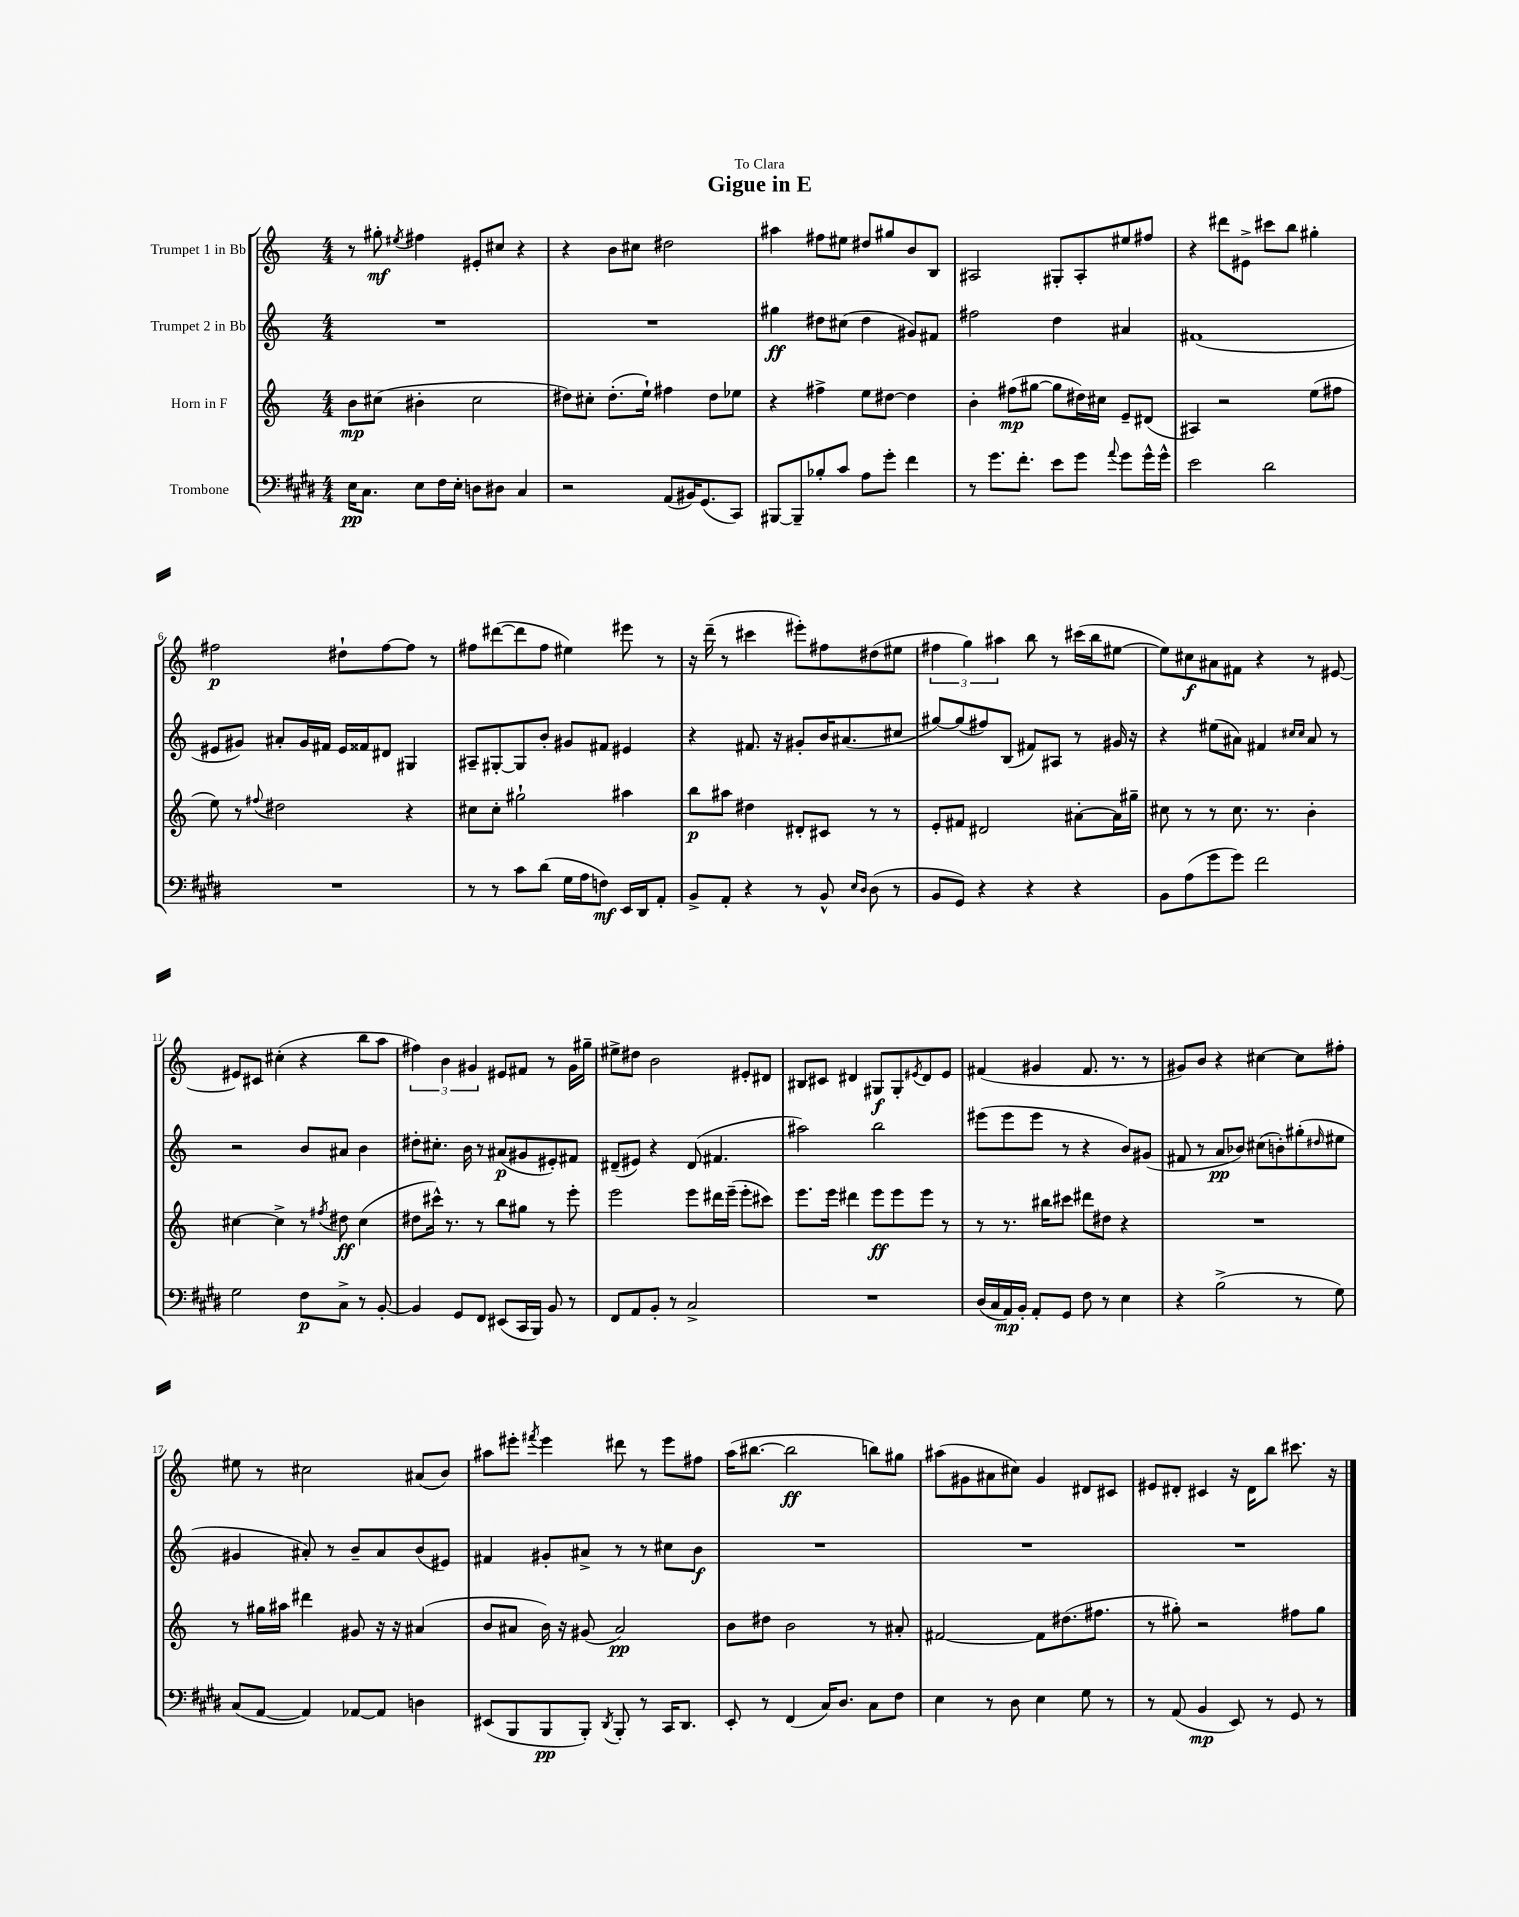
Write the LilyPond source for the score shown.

\header { title = "Gigue in E" dedication = "To Clara" }
<<
\new StaffGroup <<
\new Staff = "s0" \with { instrumentName = "Trumpet 1 in Bb" } {
    \clef treble \key c \major \numericTimeSignature \time 4/4
    r8 gis''8-.\mf \acciaccatura { eis''8 } fis''4 eis'8-. cis''8 r4 |
    r4 b'8 cis''8 dis''2 |
    ais''4 fis''8 eis''8 dis''8 gis''8 b'8 b8 |
    ais2 gis8-. ais8-. eis''8 fis''8 |
    r4 dis'''8 eis'8-> cis'''8 b''8 gis''4-. |
    fis''2\p dis''8-! fis''8~ fis''8 r8 |
    fis''8 dis'''8~( dis'''8 fis''8 eis''4) eis'''8 r8 |
    r16 d'''16--( r8 cis'''4 eis'''8-.) fis''8 dis''8( eis''8 |
    \tuplet 3/2 { fis''4 g''4) ais''4 } b''8 r8 cis'''16( b''16 eis''8~ |
    eis''8) cis''8\f ais'8 fis'8 r4 r8 eis'8~ |
    eis'8 cis'8 cis''4-.( r4 b''8 a''8 |
    \tuplet 3/2 { fis''4) b'4 gis'4 } eis'8 fis'8 r8 gis'16 gis''16-- |
    eis''8-> dis''8 b'2 eis'8-. dis'8 |
    bis8 cis'8 dis'4 gis8\f gis8-. \acciaccatura { eis'8 } dis'8 eis'8 |
    fis'4( gis'4 fis'8. r8. r8 |
    gis'8) b'8 r4 cis''4~ cis''8 fis''8-. |
    eis''8 r8 cis''2 ais'8( b'8) |
    ais''8 eis'''8-. \acciaccatura { fis'''8 } eis'''4 dis'''8 r8 eis'''8 fis''8 |
    a''16( bis''8.~ bis''2\ff b''8) gis''8 |
    ais''8( gis'8 ais'8 cis''8) gis'4 dis'8 cis'8 |
    eis'8 dis'8-. cis'4 r16 dis'16 b''8 cis'''8. r16 \bar "|." |
}
\new Staff = "s1" \with { instrumentName = "Trumpet 2 in Bb" } {
    \clef treble \key c \major \numericTimeSignature \time 4/4
    R1 |
    R1 |
    gis''4\ff dis''8 cis''8( dis''4 gis'8) fis'8 |
    fis''2 d''4 ais'4 |
    fis'1( |
    eis'8 gis'8) ais'8-. gis'16 fis'16 eis'16 fisis'16 dis'8 gis4 |
    ais8-- gis8~-. gis8 b'8-. gis'8 fis'8 eis'4 |
    r4 fis'8. r16 gis'8-. b'16 ais'8.( cis''8 |
    gis''8~) gis''8( fis''8) b8( fis'8) ais8 r8 gis'16 r16 |
    r4 eis''8( ais'8) fis'4 \grace { cis''16 cis''16 } ais'8 r8 |
    r2 b'8 ais'8 b'4 |
    dis''8-. cis''8.-. b'16 r8 ais'8\p( gis'8 eis'8-.) fis'8 |
    dis'8--( eis'8) r4 dis'8( fis'4. |
    ais''2) b''2 |
    eis'''8( eis'''8 eis'''8 r8 r4 b'8) gis'8( |
    fis'8 r8 a'8\pp bes'8) cis''8( b'8-.) gis''8-.( \grace { dis''16 } eis''8 |
    gis'4 ais'8-.) r8 b'8-- ais'8 b'8( eis'8) |
    fis'4 gis'8-. ais'8-> r8 r8 cis''8 b'8\f |
    R1 |
    R1 |
    R1 \bar "|." |
}
\new Staff = "s2" \with { instrumentName = "Horn in F" } {
    \clef treble \key c \major \numericTimeSignature \time 4/4
    b'8\mp cis''8( bis'4-. cis''2 |
    dis''8) cis''8-. dis''8.-.( e''16-!) fis''4 dis''8 ees''8 |
    r4 fis''4-> e''8 dis''8~ dis''4 |
    b'4-. fis''8\mp( gis''8~ gis''8 dis''16) cis''16 e'8-- dis'8( |
    ais4) r2 e''8( fis''8 |
    e''8) r8 \appoggiatura { fis''8 } dis''2 r4 |
    cis''8 cis''8-. gis''2-! ais''4 |
    b''8\p ais''8 dis''4 dis'8-. cis'8 r8 r8 |
    e'8-. fis'8 dis'2 ais'8~-. ais'16 gis''16-- |
    cis''8 r8 r8 cis''8. r8. b'4-. |
    cis''4~ cis''4-> r8 \acciaccatura { fis''8 } dis''8\ff cis''4( |
    dis''8 cis'''16-^) r8. r8 b''8 gis''8 r8 e'''8-. |
    e'''2 e'''8 dis'''16 e'''16--( e'''8-. cis'''8) |
    e'''8. e'''16 dis'''4 e'''8\ff e'''8 e'''8 r8 |
    r8 r8. bis''16 cis'''8 dis'''8 dis''8 r4 |
    R1 |
    r8 gis''16 ais''16 dis'''4 gis'8 r16 r16 ais'4( |
    b'8 ais'8 b'16) r16 gis'8( ais'2\pp) |
    b'8 dis''8 b'2 r8 ais'8-. |
    fis'2~ fis'8 dis''8.( fis''8. |
    r8 gis''8-.) r2 fis''8 gis''8 \bar "|." |
}
\new Staff = "s3" \with { instrumentName = "Trombone" } {
    \clef bass \key e \major \numericTimeSignature \time 4/4
    e16\pp cis8. e8 fis16 e16-. d8 dis8 cis4 |
    r2 a,8( bis,16) gis,8.( cis,8) |
    bis,,8~ bis,,8-- bes8-. cis'8 a8 gis'8-. fis'4 |
    r8 gis'8. fis'8.-. e'8 gis'8 \appoggiatura { a'8 } gis'8 gis'16-^ gis'16-^ |
    e'2 dis'2 |
    R1 |
    r8 r8 cis'8 dis'8( gis16 a16 f8\mf) e,16 dis,16 a,8-. |
    b,8-> a,8-. r4 r8 b,8-^ \grace { e16 dis16 } dis8( r8 |
    b,8 gis,8) r4 r4 r4 |
    b,8 a8( gis'8 gis'8) fis'2 |
    gis2 fis8\p cis8-> r8 b,8~-. |
    b,4 gis,8 fis,8 eis,8( cis,16 b,,16) b,8 r8 |
    fis,8 a,8 b,8-. r8 cis2-> |
    R1 |
    dis16( cis16 a,16\mp) b,16-. a,8-. gis,8 fis8 r8 e4 |
    r4 b2->( r8 gis8) |
    cis8( a,8~ a,4) aes,8~ aes,8 d4 |
    eis,8( b,,8 b,,8\pp b,,8-.) \acciaccatura { dis,8 } b,,8-. r8 cis,16 dis,8. |
    e,8-. r8 fis,4( cis16) dis8. cis8 fis8 |
    e4 r8 dis8 e4 gis8 r8 |
    r8 a,8( b,4\mp e,8) r8 gis,8 r8 \bar "|." |
}
>>
>>
